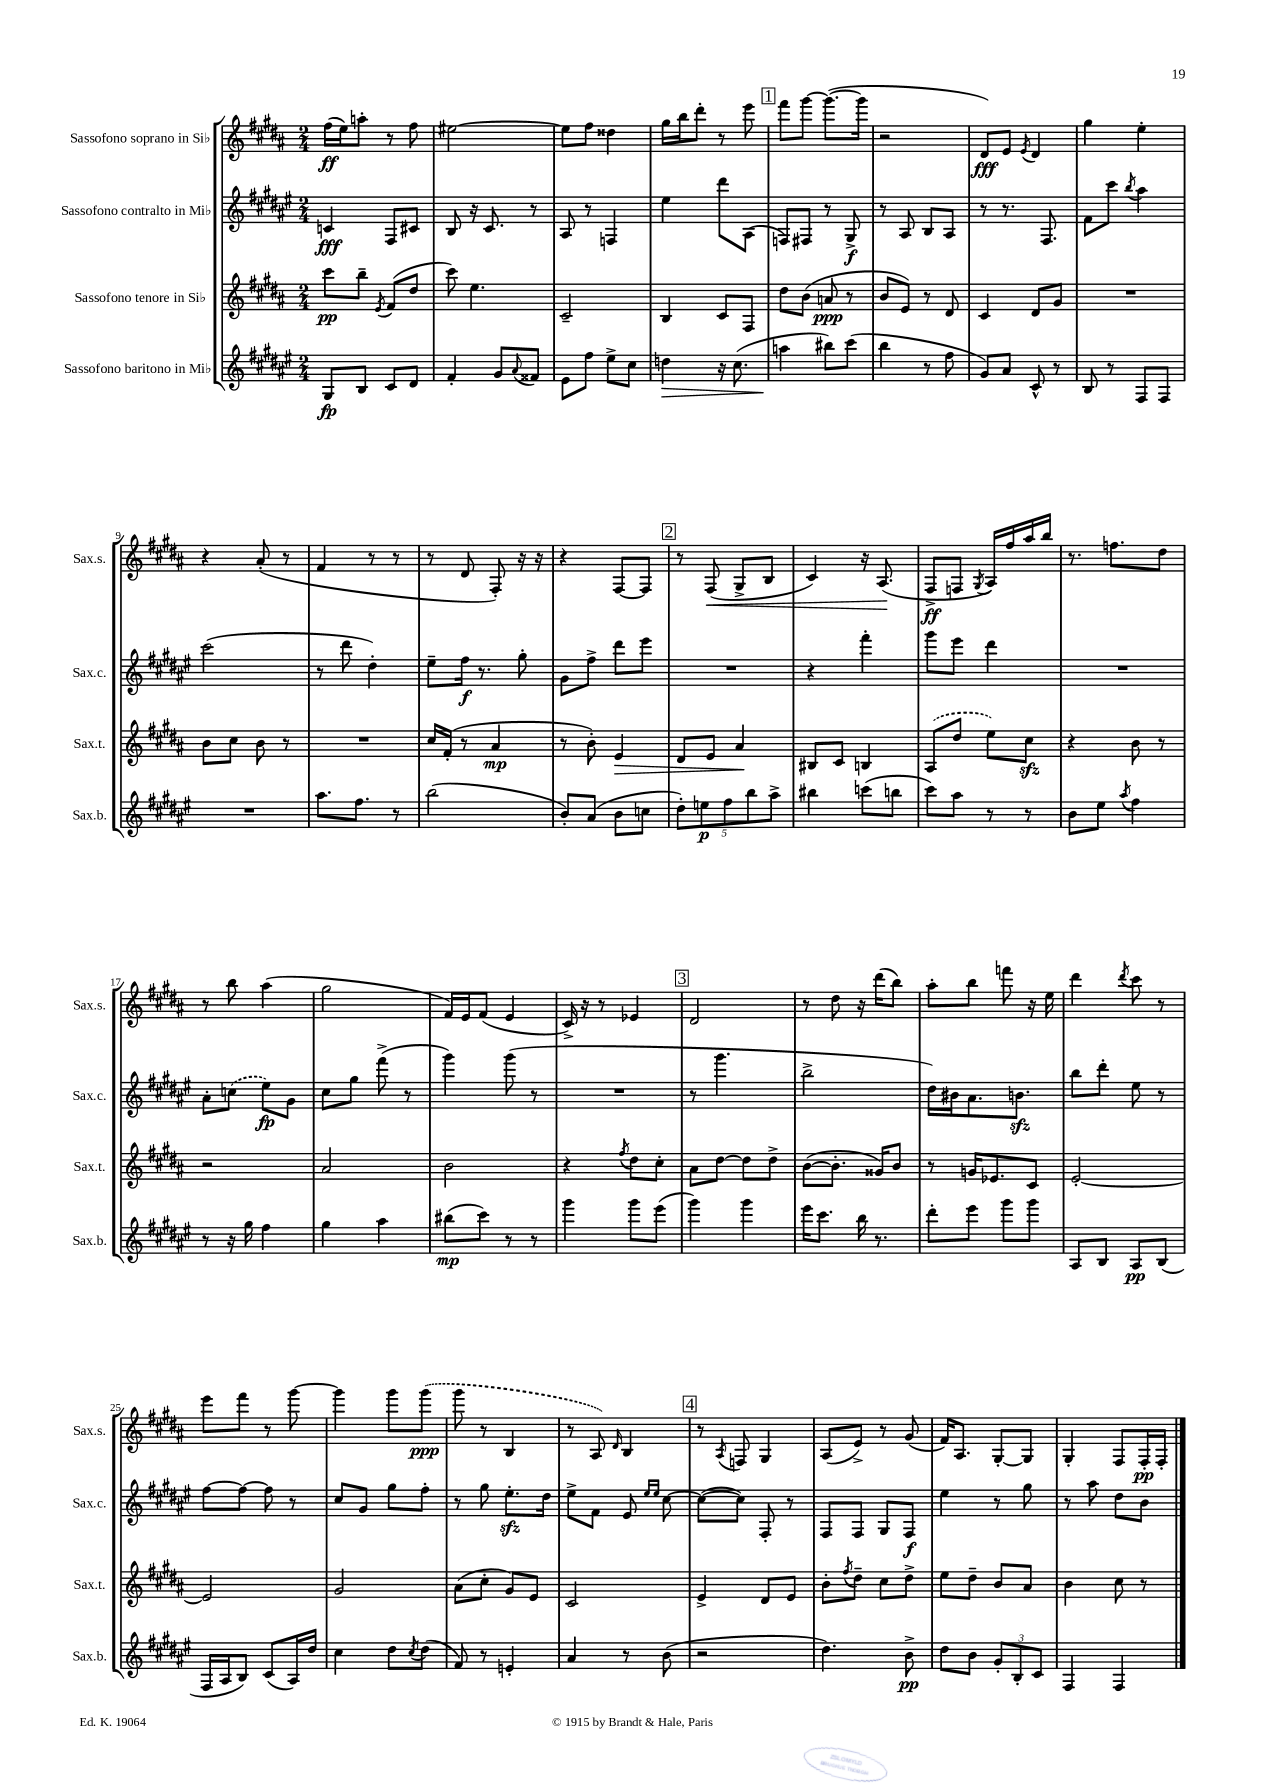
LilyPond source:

<<
\new StaffGroup <<
\new Staff = "s0" \with { instrumentName = "Sassofono soprano in Sib" shortInstrumentName = "Sax.s." } {
    \clef treble \key b \major \numericTimeSignature \time 2/4
    fis''16\ff( e''16) a''8-. r8 fis''8 |
    eis''2~ |
    eis''8 fis''8 disis''4 |
    gis''16 b''16 dis'''8-. r8 e'''8 |
    \mark \markup { \box "1" } fis'''8 gis'''8~ gis'''8.~( gis'''16 |
    r2 |
    dis'8\fff) e'8 \acciaccatura { e'8 } dis'4 |
    gis''4 e''4-. |
    r4 ais'8-.( r8 |
    fis'4 r8 r8 |
    r8 dis'8 fis8-.) r16 r16 |
    r4 fis8~ fis8 |
    \mark \markup { \box "2" } r8 fis8\<( gis8-> b8 |
    cis'4) r16 ais8.\!( |
    fis8->\ff f8 \acciaccatura { gis8 } ais16) fis''16 ais''16 b''16 |
    r8. f''8. dis''8 |
    r8 b''8 ais''4( |
    gis''2 |
    fis'16) e'16 fis'8( e'4 |
    cis'16->) r16 r8 ees'4 |
    \mark \markup { \box "3" } dis'2 |
    r8 dis''8 r16 dis'''16( b''8) |
    ais''8-. b''8 f'''8 r16 e''16 |
    dis'''4 \acciaccatura { dis'''8 } cis'''8 r8 |
    e'''8 fis'''8 r8 gis'''8~ |
    gis'''4 gis'''8 \once \slurDashed gis'''8\ppp( |
    gis'''8 r8 b4 |
    r8 ais8) \grace { dis'16 } b4 |
    \mark \markup { \box "4" } r8 \acciaccatura { ais8 } f8 gis4 |
    ais8( e'8->) r8 gis'8( |
    fis'16) ais8. gis8~-. gis8 |
    gis4-. fis8 fis16-.\pp fis16-. \bar "|." |
}
\new Staff = "s1" \with { instrumentName = "Sassofono contralto in Mib" shortInstrumentName = "Sax.c." } {
    \clef treble \key fis \major \numericTimeSignature \time 2/4
    c'4\fff fis8 cis'8 |
    b8 r16 cis'8. r8 |
    ais8 r8 f4 |
    eis''4 dis'''8 ais8( |
    \mark \markup { \box "1" } f8) fis8 r8 gis8->\f |
    r8 ais8 b8 ais8 |
    r8 r8. fis8. |
    fis'8 cis'''8 \acciaccatura { b''8 } ais''4 |
    cis'''2( |
    r8 dis'''8 dis''4-.) |
    eis''8-- fis''16\f r8. gis''8-. |
    gis'8 fis''8-> dis'''8 eis'''8 |
    \mark \markup { \box "2" } R2 |
    r4 fis'''4-. |
    gis'''8 eis'''8 dis'''4 |
    R2 |
    ais'8-. \once \slurDashed c''8( eis''8\fp) gis'8 |
    cis''8 gis''8 fis'''8->( r8 |
    gis'''4) gis'''8( r8 |
    R2 |
    \mark \markup { \box "3" } r8 gis'''4. |
    b''2-> |
    dis''16) bis'16 ais'8. b'8.\sfz |
    b''8 dis'''8-. eis''8 r8 |
    fis''8~ fis''8~ fis''8 r8 |
    cis''8 gis'8 gis''8 fis''8-. |
    r8 gis''8 eis''8.-.\sfz dis''16 |
    eis''8-> fis'8 eis'8 \grace { eis''16 eis''16 } cis''8~ |
    \mark \markup { \box "4" } cis''8~( cis''8) fis8-. r8 |
    fis8 fis8 gis8 fis8\f |
    eis''4 r8 gis''8 |
    r8 ais''8 dis''8 b'8 \bar "|." |
}
\new Staff = "s2" \with { instrumentName = "Sassofono tenore in Sib" shortInstrumentName = "Sax.t." } {
    \clef treble \key b \major \numericTimeSignature \time 2/4
    cis'''8\pp b''8-- \acciaccatura { e'8 } fis'8( dis''8 |
    cis'''8) e''4. |
    cis'2-- |
    b4 cis'8 fis8 |
    \mark \markup { \box "1" } dis''8 b'8( a'8\ppp r8 |
    b'8 e'8) r8 dis'8 |
    cis'4 dis'8 gis'8 |
    R2 |
    b'8 cis''8 b'8 r8 |
    R2 |
    cis''16 fis'16-.( r8 ais'4\mp |
    r8 b'8-.) e'4\> |
    \mark \markup { \box "2" } dis'8 e'8 ais'4\! |
    bis8 cis'8 b4 |
    \once \slurDashed ais8( dis''8 e''8) cis''8\sfz |
    r4 b'8 r8 |
    r2 |
    ais'2 |
    b'2 |
    r4 \acciaccatura { fis''8 } dis''8 cis''8-. |
    \mark \markup { \box "3" } ais'8 dis''8~ dis''8 dis''8-> |
    b'8~( b'8.-. gisis'16) b'8 |
    r8 g'16 ees'8. cis'8 |
    e'2~-. |
    e'2 |
    gis'2 |
    ais'8( cis''8-. gis'8) e'8 |
    cis'2 |
    \mark \markup { \box "4" } e'4-> dis'8 e'8 |
    b'8-. \acciaccatura { fis''8 } dis''8-- cis''8 dis''8-> |
    e''8 dis''8-- b'8 ais'8 |
    b'4 cis''8 r8 \bar "|." |
}
\new Staff = "s3" \with { instrumentName = "Sassofono baritono in Mib" shortInstrumentName = "Sax.b." } {
    \clef treble \key fis \major \numericTimeSignature \time 2/4
    gis8\fp b8 cis'8 dis'8 |
    fis'4-. gis'8 \appoggiatura { ais'8 } fisis'8 |
    eis'8 fis''8 eis''8-> cis''8 |
    d''4\> r16 cis''8.( |
    \mark \markup { \box "1" } a''4\! bis''8) cis'''8( |
    b''4 r8 fis''8 |
    gis'8) ais'8 cis'8-^ r8 |
    b8 r8 fis8 fis8 |
    R2 |
    ais''8. fis''8. r8 |
    b''2( |
    b'8-.) ais'8( b'8 c''8 |
    \mark \markup { \box "2" } \tuplet 5/4 { dis''8-.) e''8\p fis''8 b''8 ais''8-> } |
    bis''4 c'''8( b''8 |
    cis'''8) ais''8 r8 r8 |
    b'8 eis''8 \acciaccatura { ais''8 } fis''4 |
    r8 r16 gis''16 fis''4 |
    gis''4 ais''4 |
    bis''8\mp( cis'''8) r8 r8 |
    gis'''4 gis'''8 eis'''8( |
    \mark \markup { \box "3" } gis'''4) gis'''4 |
    eis'''16 cis'''8. b''16 r8. |
    dis'''8-. eis'''8 gis'''8 gis'''8 |
    ais8 b8 ais8\pp b8( |
    fis16 ais16 b8) cis'8( ais16) dis''16 |
    cis''4 dis''8 \acciaccatura { cis''8 } dis''8( |
    fis'8) r8 e'4-. |
    ais'4 r8 b'8( |
    \mark \markup { \box "4" } r2 |
    dis''4.) b'8->\pp |
    dis''8 b'8 \tuplet 3/2 { gis'8-. b8-. cis'8 } |
    fis4 fis4 \bar "|." |
}
>>
>>
